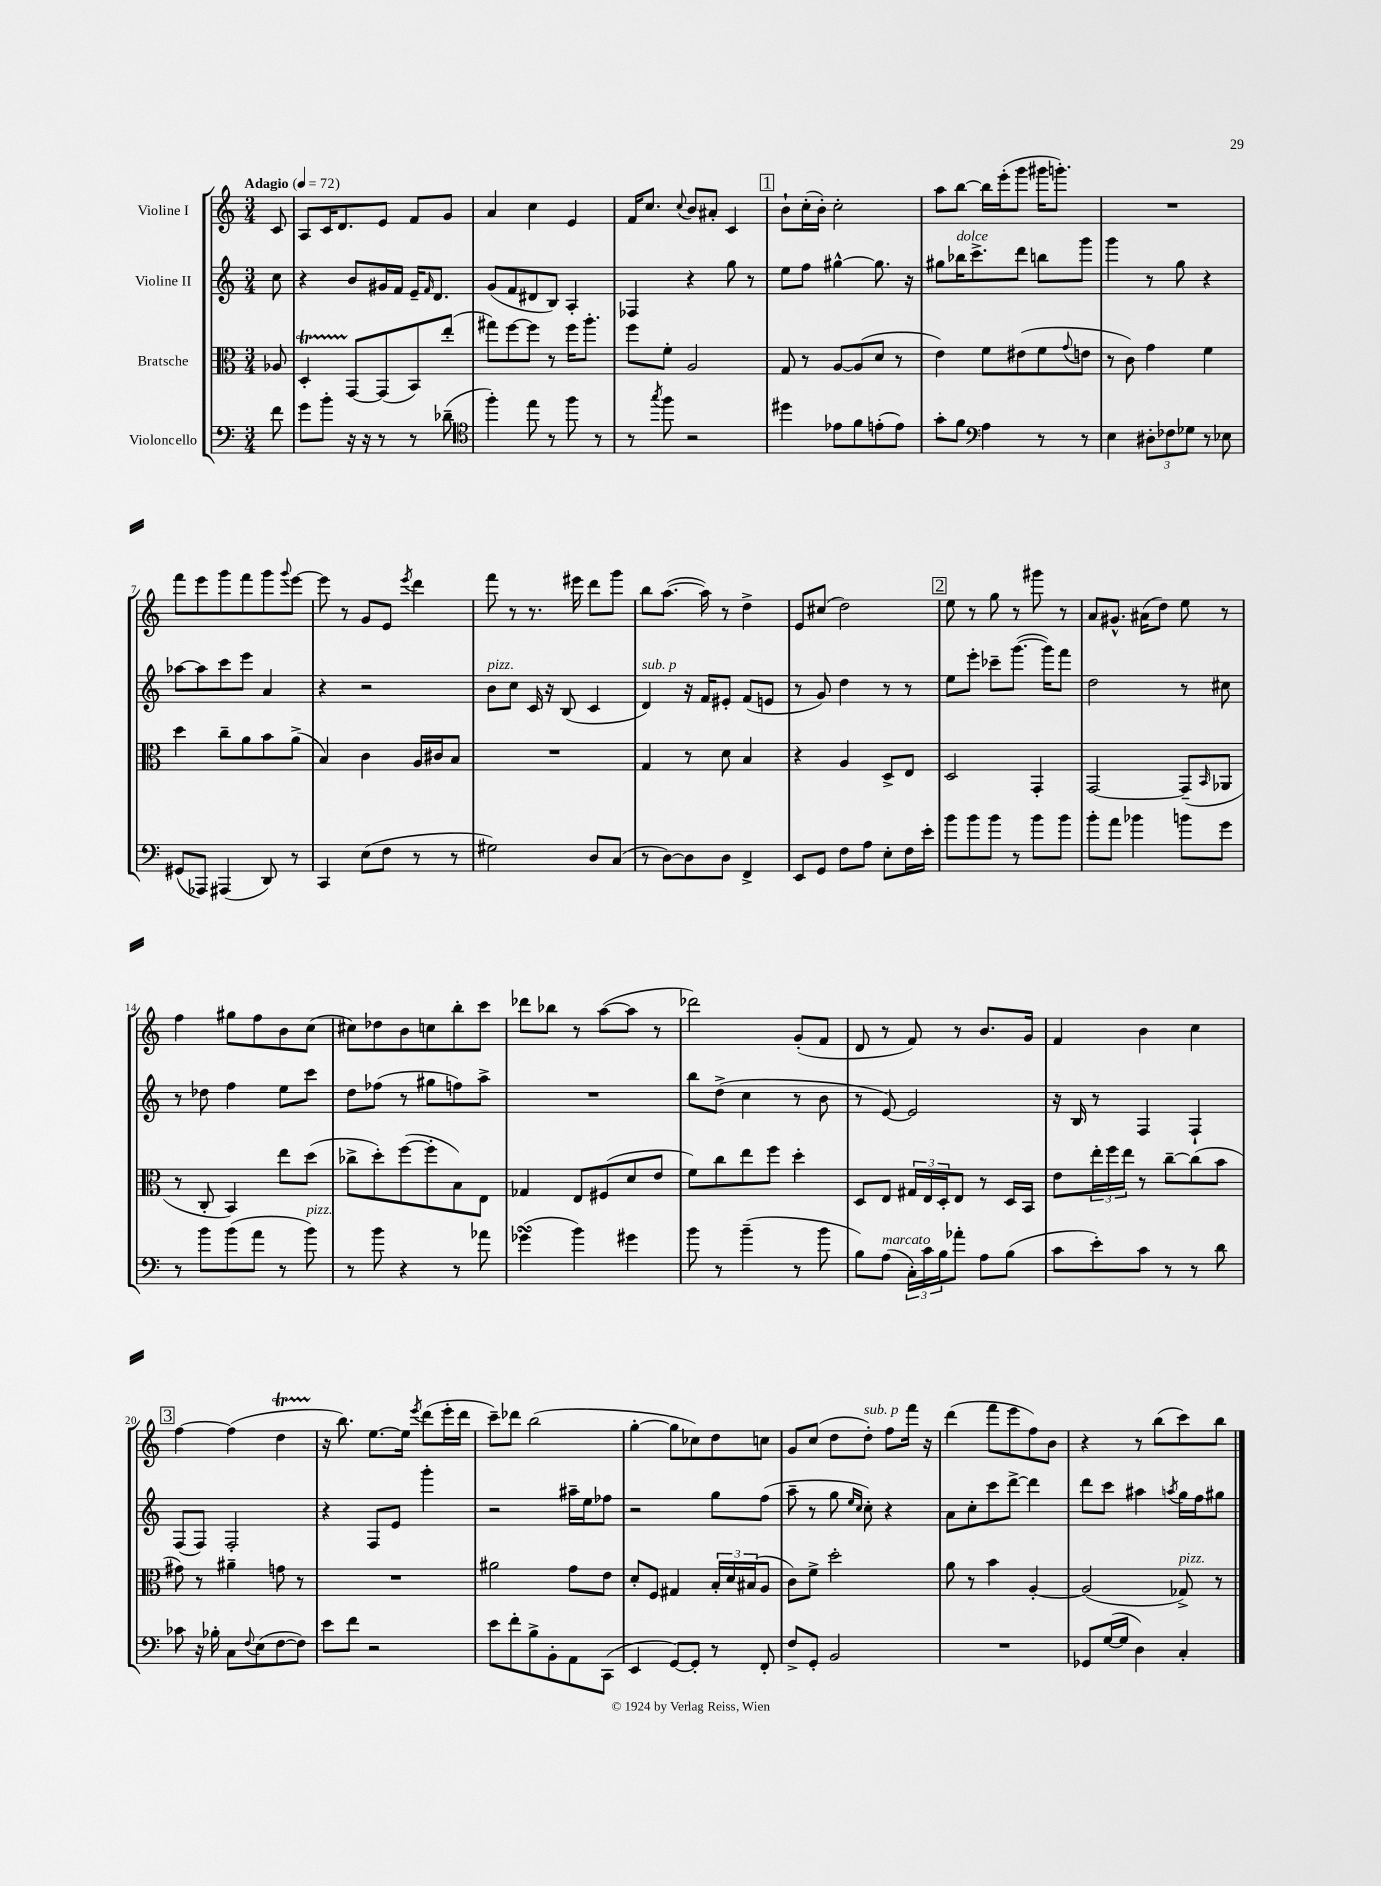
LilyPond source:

<<
\new StaffGroup <<
\new Staff = "s0" \with { instrumentName = "Violine I" } {
    \clef treble \key c \major \numericTimeSignature \time 3/4 \partial 8 \tempo "Adagio" 4 = 72
    c'8 |
    a8 c'16 d'8. e'8 f'8 g'8 |
    a'4 c''4 e'4 |
    f'16 c''8. \appoggiatura { c''8 } b'8 ais'8-. c'4 |
    \mark \markup { \box "1" } b'8-! c''16-.( b'16-.) c''2-. |
    a''8 b''8~ b''16 e'''16-.( g'''8 gis'''16 g'''8.-.) |
    R2. |
    f'''8 e'''8 g'''8 f'''8 g'''8 \appoggiatura { g'''8 } e'''8~ |
    e'''8 r8 g'8 e'8 \acciaccatura { e'''8 } d'''4 |
    f'''8 r8 r8. eis'''16 d'''8 g'''8 |
    b''8 a''8.~( a''16) r8 d''4-> |
    e'8 cis''8( d''2) |
    \mark \markup { \box "2" } e''8 r8 g''8 r8 gis'''8 r8 |
    a'8 gis'8.-^ ais'16( d''8) e''8 r8 |
    f''4 gis''8 f''8 b'8 c''8( |
    cis''8) des''8 b'8 c''8 b''8-. c'''8 |
    des'''8 bes''8 r8 a''8~( a''8 r8 |
    des'''2) g'8-.( f'8 |
    d'8 r8 f'8) r8 b'8. g'16 |
    f'4 b'4 c''4 |
    \mark \markup { \box "3" } f''4~ f''4( d''4\startTrillSpan |
    r16\stopTrillSpan b''8.) e''8.~ e''16 \acciaccatura { e'''8 } d'''8( e'''16-. d'''16 |
    c'''8--) des'''8 b''2( |
    g''4~-. g''8 ces''8) d''8 c''8 |
    g'8 c''8( d''8 d''8-.^\markup { \italic "sub. p" }) f''8 f'''16 r16 |
    d'''4( f'''8 e'''8 f''8) b'8 |
    r4 r8 b''8( c'''8) b''8 \bar "|." |
}
\new Staff = "s1" \with { instrumentName = "Violine II" } {
    \clef treble \key c \major \numericTimeSignature \time 3/4 \partial 8
    c''8 |
    r4 b'8 gis'16 f'16 e'16-- \grace { f'16 } d'8. |
    g'8( f'8 dis'8 b8) a4-. |
    fes4 r4 g''8 r8 |
    \mark \markup { \box "1" } e''8 f''8 gis''4~-^ gis''8. r16 |
    gis''8 bes''16^\markup { \italic "dolce" } c'''8.-> d'''8 b''8 g'''8 |
    g'''4 r8 g''8 r4 |
    aes''8~ aes''8 c'''8 e'''8 a'4 |
    r4 r2 |
    b'8^\markup { \italic "pizz." } c''8 c'16 r16 b8( c'4 |
    d'4^\markup { \italic "sub. p" }) r16 f'16 eis'8-. f'8( e'8 |
    r8 g'8) d''4 r8 r8 |
    \mark \markup { \box "2" } e''8 e'''8-. ces'''8-- g'''8.~( g'''16) f'''8 |
    d''2 r8 cis''8 |
    r8 des''8 f''4 e''8 c'''8 |
    d''8 fes''8( r8 gis''8 f''8) a''8-> |
    R2. |
    b''8 d''8->( c''4 r8 b'8 |
    r8 e'8~) e'2 |
    r16 b16 r8 f4 f4-! |
    \mark \markup { \box "3" } f8( f8) f2-. |
    r4 f8 e'8 g'''4-. |
    r2 ais''16-- e''16 fes''8 |
    r2 g''8 f''8( |
    a''8-- r8 g''8 \grace { e''16 c''16 } c''8-.) r4 |
    a'8 c''8-. c'''8 d'''8~-> d'''4 |
    d'''8 c'''8 ais''4 \acciaccatura { a''8 } g''16 f''16 gis''8 \bar "|." |
}
\new Staff = "s2" \with { instrumentName = "Bratsche" } {
    \clef alto \key c \major \numericTimeSignature \time 3/4 \partial 8
    aes8 |
    d4-.\startTrillSpan g,8~\stopTrillSpan g,8( b,8) e''8-.( |
    gis''8) f''8~ f''8 r8 f''16 a''8.-. |
    f''8 f'8-. a2 |
    \mark \markup { \box "1" } g8 r8 a8~ a8( d'8 r8 |
    e'4) f'8 eis'8( f'8 \appoggiatura { g'8 } e'8 |
    r8 c'8) g'4 f'4 |
    d''4 c''8-- a'8 b'8 a'8->( |
    b4) c'4 a16 cis'16 b8 |
    R2. |
    g4 r8 d'8 b4 |
    r4 a4 d8-> e8 |
    \mark \markup { \box "2" } d2 g,4-. |
    g,2~ g,8--( \grace { b,16 } aes,8 |
    r8 c8-. b,4) e''8 d''8( |
    ces''8-> d''8-.) f''8~( f''8-. b8) e8 |
    ges4 e8 fis8( d'8 e'8 |
    f'8) c''8 e''8 f''8 d''4-. |
    d8 e8 \tuplet 3/2 { gis16 e16 d16-. } e8 r8 d16 b,16 |
    e'8 \tuplet 3/2 { e''16-. f''16 e''16 } r8 c''8~-- c''8( b'8 |
    \mark \markup { \box "3" } gis'8) r8 ais'4-- g'8 r8 |
    R2. |
    ais'2 g'8 e'8 |
    d'8-. f8 gis4 \tuplet 3/2 { b16-. d'16 bis16( } a8 |
    c'8) f'8-> d''2-. |
    a'8 r8 b'4 a4~-. |
    a2( ges8->^\markup { \italic "pizz." }) r8 \bar "|." |
}
\new Staff = "s3" \with { instrumentName = "Violoncello" } {
    \clef bass \key c \major \numericTimeSignature \time 3/4 \partial 8
    f'8 |
    g'8 b'8-. r16 r16 r8 r8 des'8--( |
    \clef tenor f''4-.) e''8 r8 f''8 r8 |
    r8 \acciaccatura { g''8 } f''8 r2 |
    \mark \markup { \box "1" } dis''4 ees'8 f'8 e'8-.( e'8) |
    g'8-. f'8 \clef bass a4 r8 r8 |
    e4 \tuplet 3/2 { dis8-. fes8 ges8 } r8 ees8 |
    gis,8( aes,,8) ais,,4( d,8) r8 |
    c,4 e8( f8 r8 r8 |
    gis2) d8 c8( |
    r8 d8~) d8 d8 f,4-> |
    e,8 g,8 f8 a8 e8-. f16 e'16-. |
    \mark \markup { \box "2" } b'8 b'8 b'8 r8 b'8 b'8 |
    b'8-. a'8 bes'4 b'8 g'8 |
    r8 b'8 b'8( a'8 r8 b'8^\markup { \italic "pizz." }) |
    r8 b'8 r4 r8 aes'8 |
    ges'4\turn( b'4) gis'4 |
    b'8 r8 b'4--( r8 b'8 |
    b8) a8^\markup { \italic "marcato" }( \tuplet 3/2 { c16-.) c'16 b16 } aes'8-. a8 b8( |
    c'8 e'8-.) c'8 r8 r8 d'8 |
    \mark \markup { \box "3" } ces'8 r16 bes16-. c8 \appoggiatura { f8 } e8( f8~ f8) |
    e'8 f'8 r2 |
    e'8 f'8-. b8-> b,8-. a,8 c,8( |
    e,4 g,8~) g,8-. r8 f,8-. |
    f8-> g,8-. b,2 |
    R2. |
    ges,8 g16~( g16 d4) c4-. \bar "|." |
}
>>
>>
